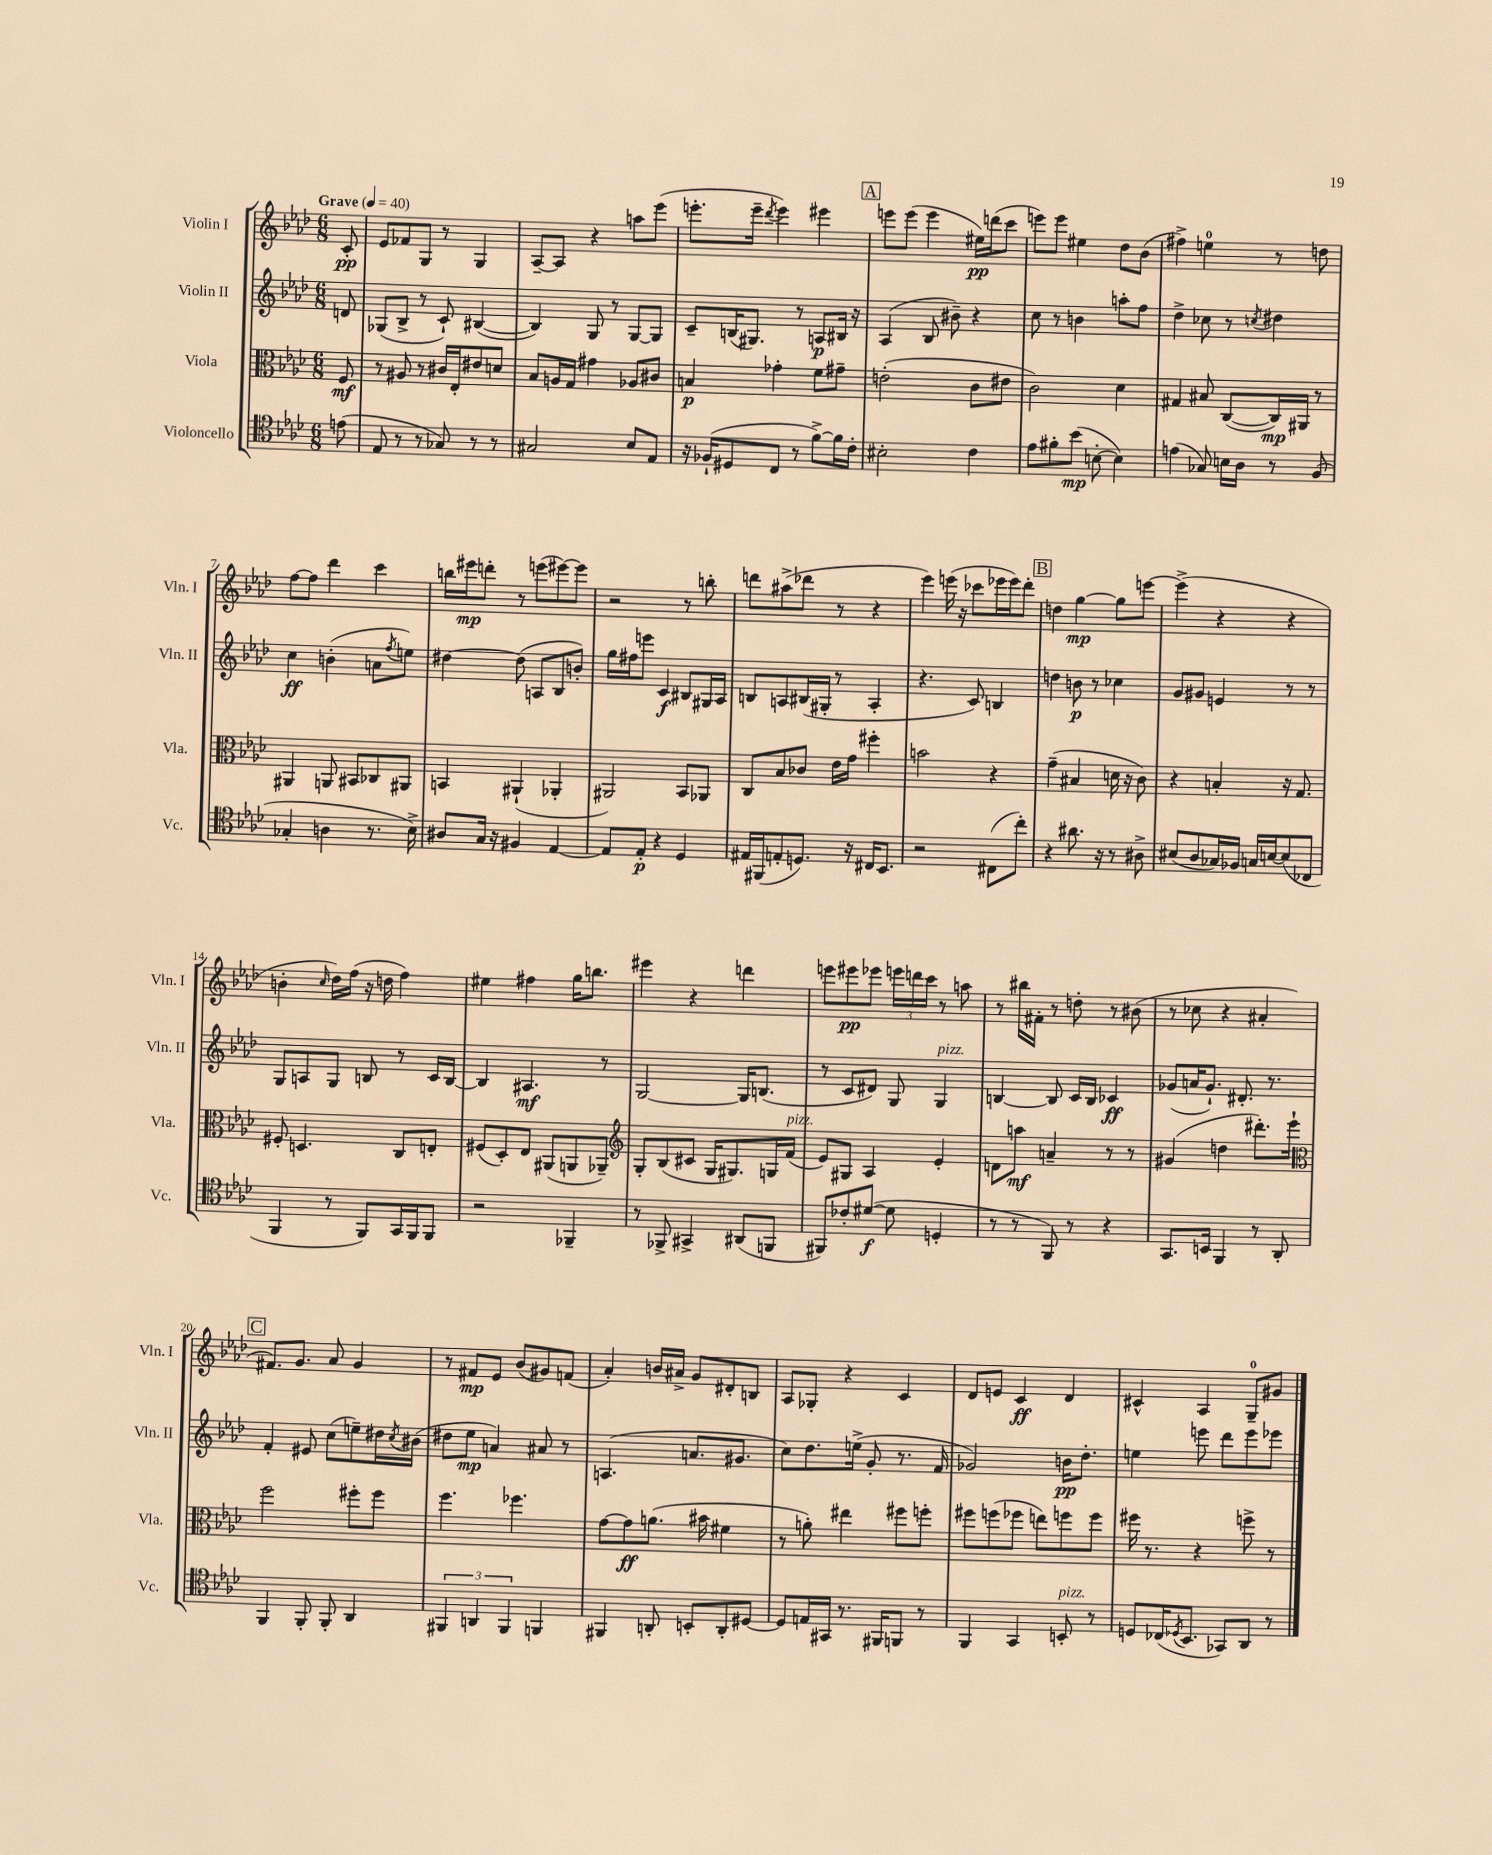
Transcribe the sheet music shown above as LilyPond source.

<<
\new StaffGroup <<
\new Staff = "s0" \with { instrumentName = "Violin I" shortInstrumentName = "Vln. I" } {
    \clef treble \key aes \major \numericTimeSignature \time 6/8 \partial 8 \tempo "Grave" 4 = 40
    c'8-.\pp |
    ees'8 fes'8 g8 r8 g4 |
    aes8~-- aes8 r4 a''8 ees'''8( |
    e'''8.-. e'''16-- \acciaccatura { des'''8 } e'''4) eis'''4 |
    \mark \markup { \box "A" } e'''8 e'''8( e'''4 eis''16\pp) d'''16( c'''8 |
    e'''8) e'''8 eis''4 des''8 bes'8( |
    fis''4->) e''4-0 r8 d''8 |
    f''8~ f''8 des'''4 c'''4 |
    b''16 eis'''16\mp d'''8-. r8 e'''8( eis'''8~) eis'''8 |
    r2 r8 b''8-. |
    d'''8 ais''8->( des'''8 r8 r4 |
    ees'''4) e'''16( r16 ces'''8 ees'''16 ees'''16) des'''8-. |
    \mark \markup { \box "B" } d''4 g''4~\mp g''8 e'''8~ |
    e'''4->( r4 r4 |
    b'4-. \grace { c''16 } des''16) f''16( r16 d''16 f''4) |
    eis''4 fis''4 g''16 b''8. |
    eis'''4 r4 d'''4 |
    e'''8 eis'''8\pp ees'''8 \tuplet 3/2 { e'''16 d'''16 c'''16 } r8 a''8 |
    r8 bis''16 fis'16-. r8 d''8-. r8 bis'8( |
    r8 ces''8 r4 ais'4-. |
    \mark \markup { \box "C" } fis'8.) g'8. aes'8 g'4 |
    r8 fis'8\mp ees'8 bes'8( gis'8) f'8( |
    aes'4-.) b'16 ais'16-> g'8 dis'8-. b8 |
    aes8 ges8-. r4 c'4 |
    des'8 e'8 c'4\ff des'4 |
    cis'4-^ aes4 g8-0-- gis'8 \bar "|." |
}
\new Staff = "s1" \with { instrumentName = "Violin II" shortInstrumentName = "Vln. II" } {
    \clef treble \key aes \major \numericTimeSignature \time 6/8 \partial 8
    d'8 |
    ges8( bes8-> r8 c'8-!) bis4~( |
    bis4) g8 r8 g8~ g8 |
    c'8-- b16( gis8.) r8 a8\p bis16 r16 |
    \mark \markup { \box "A" } aes4( bes8 bis'8--) r4 |
    c''8 r8 b'4 a''8-. f''8 |
    des''4-> ces''8 r8 \acciaccatura { c''8 } dis''4 |
    c''4\ff b'4-.( a'8 \acciaccatura { f''8 } e''8) |
    dis''4~ dis''8( a8 bes8 b'8-.) |
    g''16 fis''16 e'''8 c'4\f bis8 gis16 aes16 |
    b8 a8 bis16( gis16-. r8 a4-. |
    r4. c'8) b4 |
    \mark \markup { \box "B" } d''4 b'8\p r8 ces''4 |
    g'8 gis'8 e'4 r8 r8 |
    g8 a8 g8 b8 r8 c'16 b16~ |
    b4 ais4.\mf r8 |
    g2~ g16 b8.( |
    r8 c'8 dis'8) g8 g4^\markup { \italic "pizz." } |
    b4~ b8 c'16 b16 ces'4\ff |
    ges'8( a'16 ges'8.-!) dis'8.-. r8. |
    \mark \markup { \box "C" } f'4-. eis'8 c''8( e''8--) dis''16 \acciaccatura { c''8 } bis'16( |
    dis''8 ees''8\mp a'4) ais'8 r8 |
    a4.( a'8. gis'8. |
    c''8) des''8. e''16->( g'8-. r8. f'16 |
    ges'2) b'16\pp des''8.-. |
    e''4 e'''8 des'''8 e'''8 ees'''8 \bar "|." |
}
\new Staff = "s2" \with { instrumentName = "Viola" shortInstrumentName = "Vla." } {
    \clef alto \key aes \major \numericTimeSignature \time 6/8 \partial 8
    f8\mf |
    r8 ais8 r8 cis'16 ees16-. eis'8 d'8 |
    bes8 a16 g16 gis'4 aes8 cis'8 |
    b4\p ges'4-. f'8 gis'8-- |
    \mark \markup { \box "A" } e'2-.( c'8 eis'8 |
    c'2) des'4 |
    gis4 bis8 c8~( c16\mp) ais,16 r8 |
    ais,4 a,8 bis,8 ces8 ais,8 |
    b,4 ais,4-!( aes,4-. |
    ais,2) bes,8 aes,8 |
    c8 bes8 ces'8 ees'16 g'16 fis''4-. |
    b'2 r4 |
    \mark \markup { \box "B" } g'4--( bis4 d'16 r16 c'8) |
    r4 b4-. r16 g8. |
    fis8-. d4. c8 e8-. |
    fis8( des8-.) ees8 ais,8( a,8 aes,8--) |
    \clef treble g8-. bes8( cis'8 g16 gis8.) g16 f'16^\markup { \italic "pizz." }( |
    ees'8) gis8 aes4 ees'4-. |
    d'8 a''8\mf a'4-- r8 r8 |
    gis'4( d''4 dis'''8.-.) ees'''16-! |
    \mark \markup { \box "C" } \clef alto f''2 fis''8-. fis''8 |
    f''4. fes''4. |
    g'8~ g'8\ff a'8.( bis'16 fis'4 |
    r8 a'8-.) eis''4 fis''8 f''8-. |
    fis''8 f''8( fes''8 e''8) f''8 f''8 |
    fis''16 r8. r4 f''8-> r8 \bar "|." |
}
\new Staff = "s3" \with { instrumentName = "Violoncello" shortInstrumentName = "Vc." } {
    \clef tenor \key aes \major \numericTimeSignature \time 6/8 \partial 8
    e'8( |
    ees8 r8 r8 ges8) r8 r8 |
    gis2 bes8 ees8 |
    r16 fes16-!( dis8 c8 r8 f'8~->) f'16 c'16-. |
    \mark \markup { \box "A" } bis2-. c'4 |
    ees'8 fis'8-. bes'8\mp( b8~-. b4) |
    e'4( ges8) b16 aes16 r8 f8( |
    ges4-. a4 r8. bes16->) |
    ais8 g16 r16 fis4 ees4~ |
    ees8 ees8-.\p r4 des4 |
    eis16 fis,16( e8-. d8.) r16 cis16 bes,8. |
    r2 cis8( c''8-.) |
    \mark \markup { \box "B" } r4 ais'8. r16 r8 ais8-> |
    bis8( aes8 ges16) fes16 g16 b16~ b8( ces8 |
    f,4 r8 f,8) g,16 f,16 f,8 |
    r2 fes,4-- |
    r8 fes,8-> gis,4-> ais,8( f,8 |
    fis,8) ces'8-. dis'8~\f( dis'8 d4-. |
    r8 r8 f,8) r8 r4 |
    g,8. b,16 f,4 r8 aes,8-. |
    \mark \markup { \box "C" } f,4 f,8-. f,8-. aes,4 |
    \tuplet 3/2 { fis,4 a,4 fis,4 } f,4 |
    fis,4 a,8-. b,8-. a,8-. dis8~ |
    dis8 e16 gis,16 r8. fis,16 f,8 r8 |
    f,4 g,4 b,8-.^\markup { \italic "pizz." } r8 |
    d8 ces16( \acciaccatura { des8 } bes,8. ges,8) aes,8 r8 \bar "|." |
}
>>
>>
